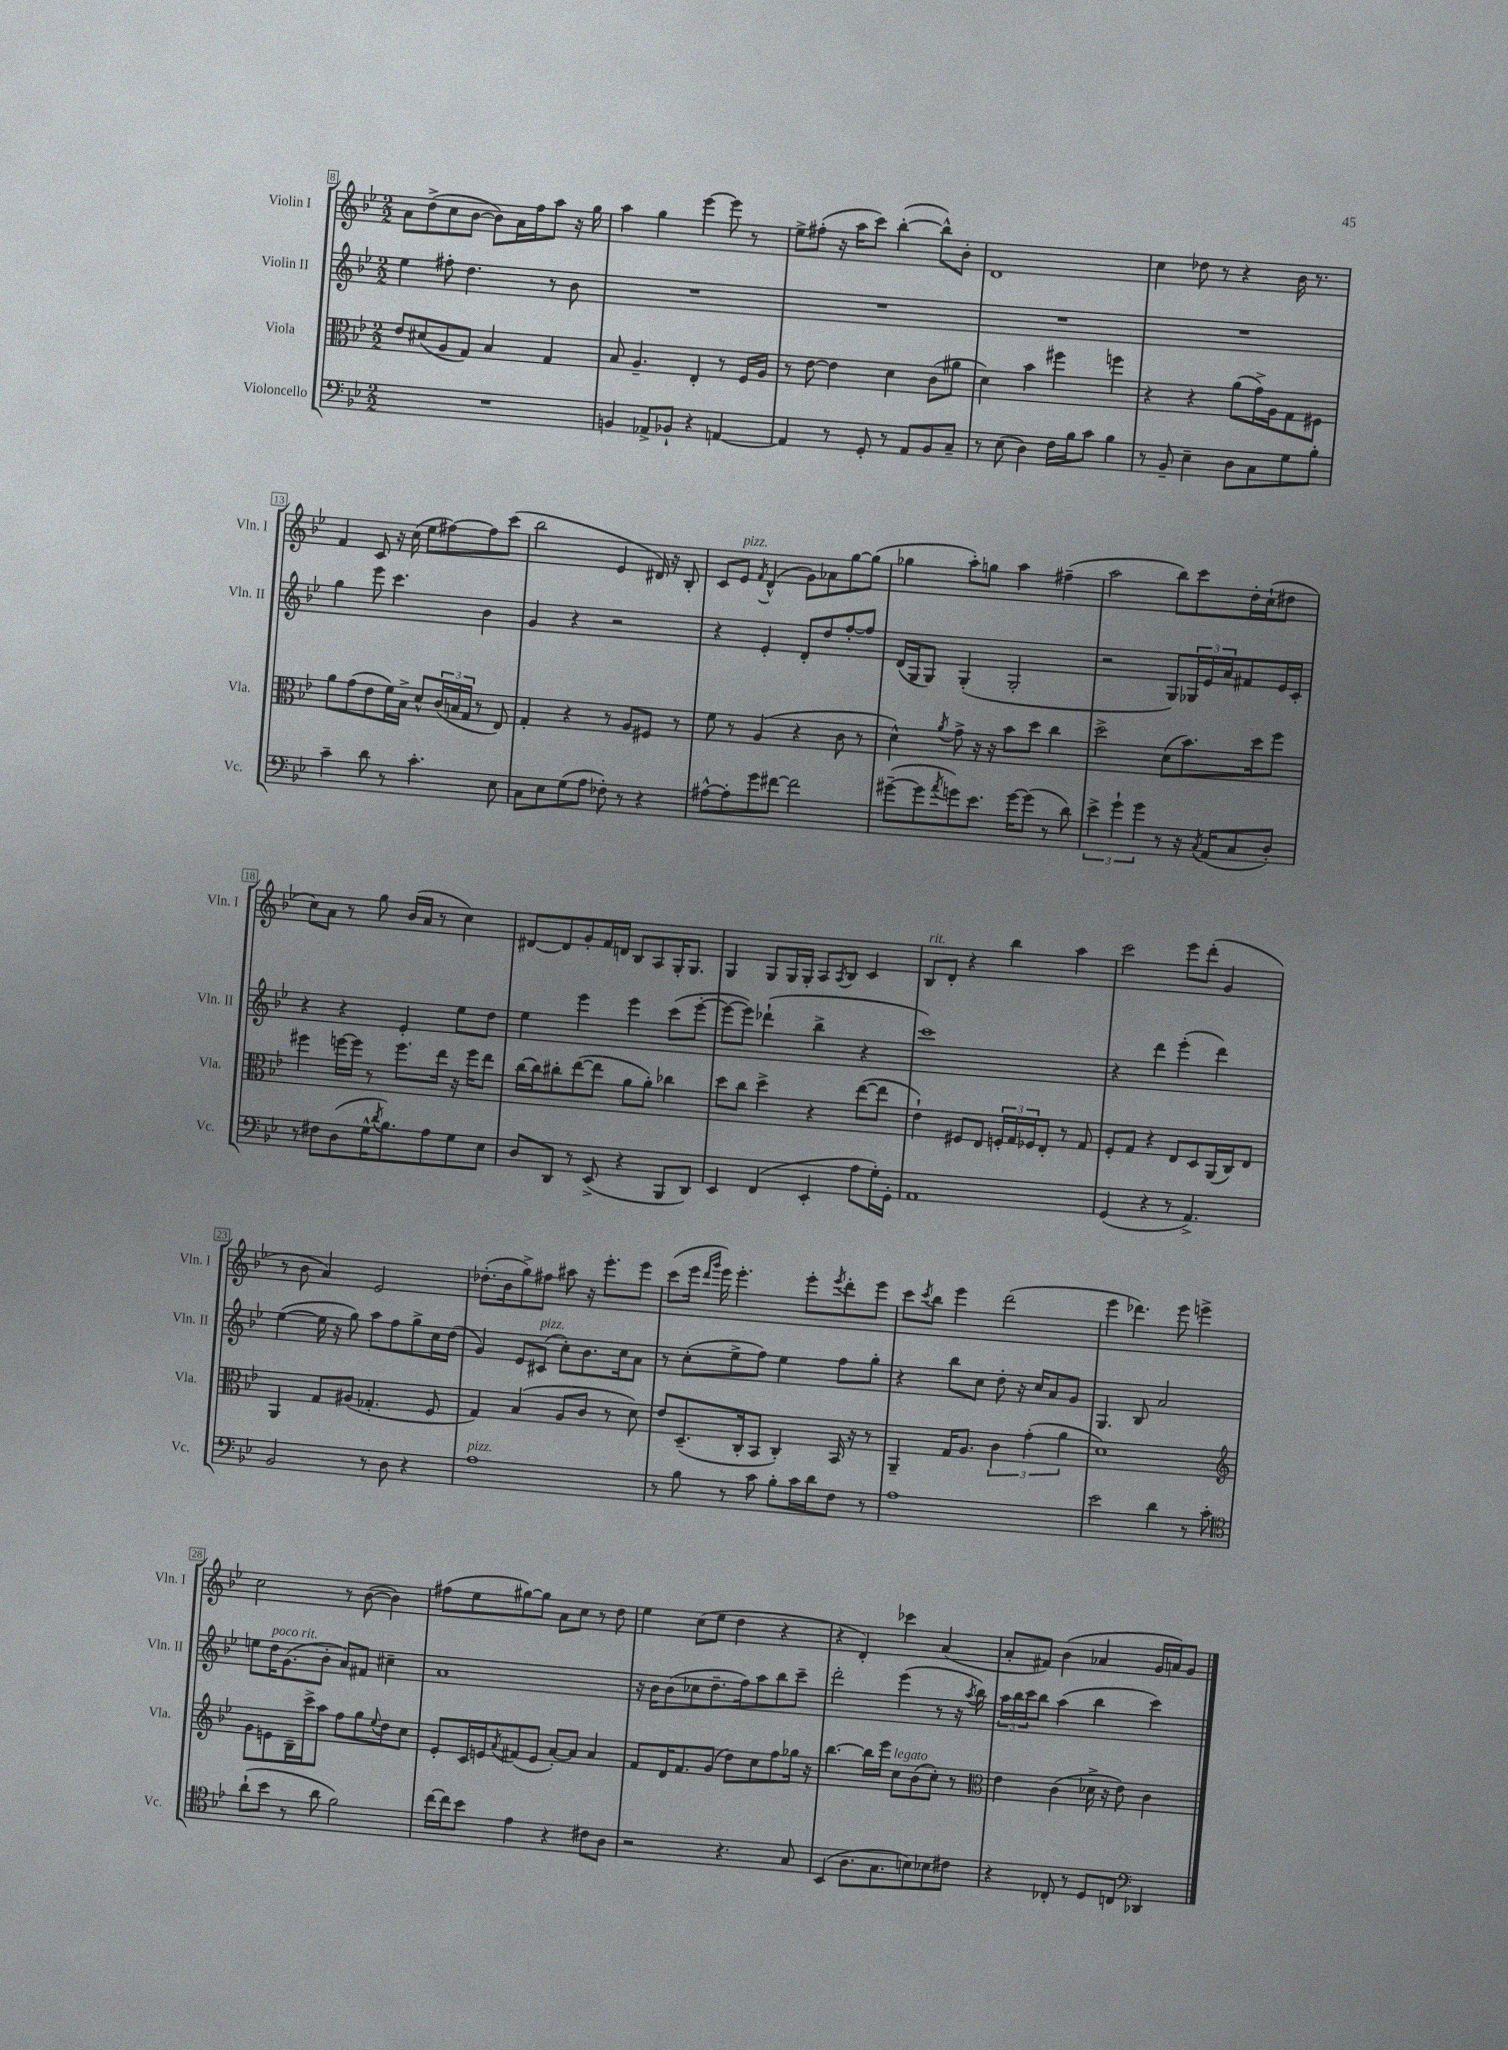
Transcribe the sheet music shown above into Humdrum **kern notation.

**kern	**kern	**kern	**kern
*staff4	*staff3	*staff2	*staff1
*clefF4	*clefC3	*clefG2	*clefG2
*k[b-e-]	*k[b-e-]	*k[b-e-]	*k[b-e-]
*M2/2	*M2/2	*M2/2	*M2/2
1r	8e-/L	4ee-\	8a\L
.	(8d#/	.	(8dd^\
.	8A/	8ff#'\	8cc\
.	8G/J)	4.dd\	[8b-\J
.	4B-/	.	8b-\]L)
.	.	.	16a\L
.	.	.	16ff\J
.	4G/	8r	8aa\J
.	.	8b-\	16r
.	.	.	16gg\
=	=	=	=
4BB/	8B-/	1r	4aa\
.	4.A~/	.	.
8AA-^/L	.	.	4gg\
8BB-`/J	.	.	.
4r	4E-'/	.	[4eee-\
[4AA/	8r	.	8eee-\]
.	16F/LL	.	8r
.	16A/JJ	.	.
=	=	=	=
4AA/]	8r	1r	8ee-^\L
.	[8e-\	.	(8ff#'\J
8r	4e-\]	.	16r
.	.	.	16aa\LK
8GG'/	.	.	8ccc\J)
8r	4d\	.	([4bb-'\
8AA/L	.	.	.
8BB-/	(8c\L	.	8bb-^^\]L)
8C~/J	8a#\J	.	8b-'\J
=	=	=	=
8r	4d\)	1r	1d
(8E-\	.	.	.
4D\)	4b-\	.	.
16F\LL	4ff#\	.	.
16B-\J	.	.	.
8c\J	.	.	.
4B-\	4ff\	.	.
=	=	=	=
8r	4r	1r	4cc\
8BB-~/	.	.	.
4E-~\	4r	.	8dd-\
.	.	.	8r
8D\L	(8a\L	.	4r
8C\	16g^\L)	.	.
.	16A\J	.	.
8G\	8G\	.	16b-\
.	.	.	8.r
8B-'\J	8F#\J	.	.
=	=	=	=
4c~\	8a\L	4gg\	4f/
.	(8g\	.	.
8d\	8e-\	8eee-\	8c/
8r	16f\L)	4.ccc\	16r
.	16B-^\JJ	.	(16cc\
4.c'\	8d^^/L	.	8ee-\L
.	(24c/L	.	[8ff#\)
.	24B/	.	.
.	24G/JJ	.	.
.	8r	4b-\	8ff#\]
8E-\	8E-/)	.	(8ccc\J
=	=	=	=
8C\L	4G'/	4g/	2bb-\
8E-\	.	.	.
(8G\	4r	4r	.
8A\J	.	.	.
8F-'\)	8r	2r	4e-/
8r	8A/L	.	.
4r	8F#/J	.	16d#/)
.	.	.	16r
.	8r	.	8B-'/
=	=	=	=
[8A#^^\L	8f\	4r	8c/L
8A#'\]	8r	.	8e-/J
.	.	.	8qf/
8g\	(4A/	4e-'/	(4d^^/
[8f#\J	.	.	.
2f#\]	4r	8d'/L	8g\L)
.	.	8dd/	8a-\
.	8c\	[8ff'/	[8gg\
.	8r	8ff/]J	(8gg\]J
=	=	=	=
([8g#~\L	4d^^\)	(16d/LL	4gg-\
.	.	16G/J	.
8g#\]	.	8G/J)	.
8qa/	8qa/	.	.
8g\)	8g^\	(4G'/	8aa'\L)
8.e-\J	16r	.	8gg\J
.	16r	.	.
.	8b-\L	2G'/	4aa\
[16g\LK	.	.	.
(8g\]J	8dd\J	.	.
8r	4cc\	.	(4ff#~\
8d\)	.	.	.
=	=	=	=
6e-^\	2dd^\	2r	2aa\
6g`\	.	.	.
6g\	.	.	.
8r	(8d\L	8G/L)	8bb-\L)
16r	8.b-\)	24G-/L	8ccc\
.	.	24e-/	.
8qC/	.	.	.
(16AA/LK	.	.	.
.	.	24a/J	.
8C/	.	8f#/	16dd'\L
.	16dd\k	.	(16cc`\J
8D'/J)	8ff\J	16e-/L	8dd#\J
.	.	16c'/JJ	.
=	=	=	=
8r	4ff#\	4r	8cc\L)
8F#\L	.	.	8a\J
(8D\	[16ff\LL	4r	8r
.	16ff\]JJ	.	.
16G^^\K	8r	.	8gg\
8qd/	.	.	.
8.B-\)	.	.	.
.	8.ff\L	4e-'/	(16b-/LL
.	.	.	16a/JJ
8A\	.	.	8r
.	16ee-\Jk	.	.
8G\	16r	8ee-\L	4cc\)
.	16ff\LK	.	.
8E-\J	8ee-\J	8dd\J	.
=	=	=	=
8D/L	[16cc\LL	4ee-\	[8d#/L
.	16cc\]J	.	.
8DD/J	8cc#'\	.	8d#/]
8r	([8ee-\	4eee-\	8g'/
(8EE-^/	8ee-\]J	.	16f/L
.	.	.	16d/JJ
4r	8a\L	4eee-\	8B-/L
.	8a'\J)	.	8A/
8BBB-/L	4cc-\	(8ccc\L	16G'/K
.	.	.	8.G/J
8DD/J)	.	[8eee-'\J	.
=	=	=	=
4EE-/	8dd\L	8eee-\_L	4G/
.	8cc\J	8eee-\]J)	.
(4FF/	4dd^\	(4ddd-`\	8G/L
.	.	.	16G/L
.	.	.	16G'/JJ
4EE-'/	4r	4bb-^\	8A/L
.	.	.	8qA/
.	.	.	8B-/J
8A\L	([8ee-\L	4r	4c/
16G'\L)	8ee-\]J	.	.
16GG'\JJ	.	.	.
=	=	=	=
1AA	4e-`\)	1ccc)	8B-/L
.	.	.	8d'/J
.	8F#/L	.	4r
.	8E-/J	.	.
.	24F'/LL	.	4bb-\
.	24G/	.	.
.	24F-/J	.	.
.	8E-'/J	.	.
.	8r	.	4aa\
.	8G/	.	.
=	=	=	=
(4GG/	8F'/L	4r	2ccc\
.	8G/J	.	.
4r	4r	4ddd\	.
8r	8E-/L	(4eee-'\	8eee-\L
4.AA^/)	8D/	.	(8ddd'\J
.	(16AA/L	4ddd\)	4g/
.	16C/J)	.	.
.	8E-/J	.	.
=	=	=	=
2BB-/	4AA/	([4ee-\	8r
.	.	.	8b-\
.	8G/L	16ee-\]	4a/)
.	.	16r	.
.	(8A#/J	8gg\)	.
8r	4.G-'/	8aa\L	2e-/
8D\	.	8ff\	.
4r	.	8gg^\	.
.	8F/	16cc\L	.
.	.	(16dd\JJ	.
=	=	=	=
1A	4G/)	4g/)	(8.dd-'\L
.	.	.	16b-\k
.	(4B-/	8e-/L	8gg^\)
.	.	(8c#/J	8ff#\J
.	8A/L	8cc'\L)	8aa#\
.	8c/J	8.b-\	16r
.	.	.	8.eee-'\L
.	8r	.	.
.	.	16cc\k	.
.	8d\)	8a\J	8eee-\J
=	=	=	=
8r	8e-/L	8r	(8ccc\L
8B-\	(8.D~/	(8cc'\L	16eee-\Jk
.	.	.	16qqddd/LL
.	.	.	16qqggg/JJ
.	.	.	16eee-\)
8r	.	8ee-^\	4.eee-'\
.	16C'/k	.	.
8c\	8BB-/J	8ff\J)	.
8B-'\L	4C'/)	4ee-\	.
16c\L	.	.	8eee-'\L
16d\J	.	.	.
.	.	.	8qeee-/
8F\J	16BB-/	8ff\L	8ddd'\
.	16r	.	.
8r	8r	8gg'\J	8eee-\J
=	=	=	=
1A	4AA~/	4r	8ccc\L
.	.	.	8qccc/
.	.	.	8bb-\J
.	16G/LK	8bb-\L	4eee-\
.	8.A/J	.	.
.	.	8cc\J	.
.	6c\	8dd'\	(2ddd\
.	.	16r	.
.	(6g'\	.	.
.	.	16cc/LK	.
.	.	8a/	.
.	6a\	.	.
.	.	8g/J	.
=	=	=	=
2e-\	1d)	4.G/	4eee-\
.	.	.	4.ddd-\)
.	.	8B-/	.
4d\	.	2a/	.
.	.	.	8eee-\
8r	.	.	4eee^\
8c'\	.	.	.
=	=	=	=
*clefC4	*clefG2	*	*
(8a`\L	8g\L	8ee\L	2cc\
8b-\J	8e\	16dd\K	.
.	.	(8.g\	.
8r	16B-~\L	.	.
.	16ccc^\J	.	.
8a\	8aa\J	8b-'\J	.
2f\)	8ff\L	8a/L)	8r
.	8gg\	8f#/J	([8b-\
.	8qqee-/	.	.
.	8dd\	4cc#~\	4b-\])
.	8cc\J	.	.
=	=	=	=
[16cc\LL	8e-'/L	1a	(8ff#\L
16cc\]J	.	.	.
8b-\J	16c/L	.	8ee-\
.	16e/J	.	.
.	8qa/	.	.
4e-\	(8f#/	.	[8gg#\)
.	8e/J	.	8gg#\]J
4r	[8a'/L)	.	8a\L
.	8a/]J	.	8cc\J
8c#\L	4a/	.	8r
8A\J	.	.	8dd\
=	=	=	=
2r	8f/L	16r	4ee-\
.	.	16b-\LK	.
.	16d/K	(8b-\	.
.	8.f/	.	.
.	.	8cc-\	(8cc\L
.	(8g/J	8.dd~\	8ee-\J
4.r	8dd\L)	.	4dd\
.	.	16ff\k)	.
.	8cc\	8aa\	.
.	8ff\	8bb-\	4r
8G/	16gg-\Jk	8ccc~\J	.
.	16r	.	.
=	=	=	=
(4BB-/	[4.bb-\	2ddd'\	4r
8.A\L	.	.	4d'/)
.	16bb-\]LL	.	.
8.G\	16eee-\JJ	.	.
.	8cc\L	(4eee-\	4ccc-\
8B\)	(8b-\	.	.
8B-\	8cc'\J)	8r	(4a/
8c#\J	8r	16r	.
.	.	8qaa/	.
.	.	16bb-\)	.
=	=	=	=
*	*clefC3	*	*
4r	4e-\	24aa\LL	8a'/L
.	.	24bb-\	.
.	.	24ccc\J	.
.	.	8bb-\J	8f#/J)
8C-'/	(4c\	(4aa\	(4b-\
8r	.	.	.
8D/L	16d-^\	4bb-\	4a-/
.	16r	.	.
8C/J	8e-\)	.	.
*clefF4	*	*	*
4DD-/	4c\	4ccc\)	16g/LL
.	.	.	16a/J)
.	.	.	8g/J
==	==	==	==
*-	*-	*-	*-
